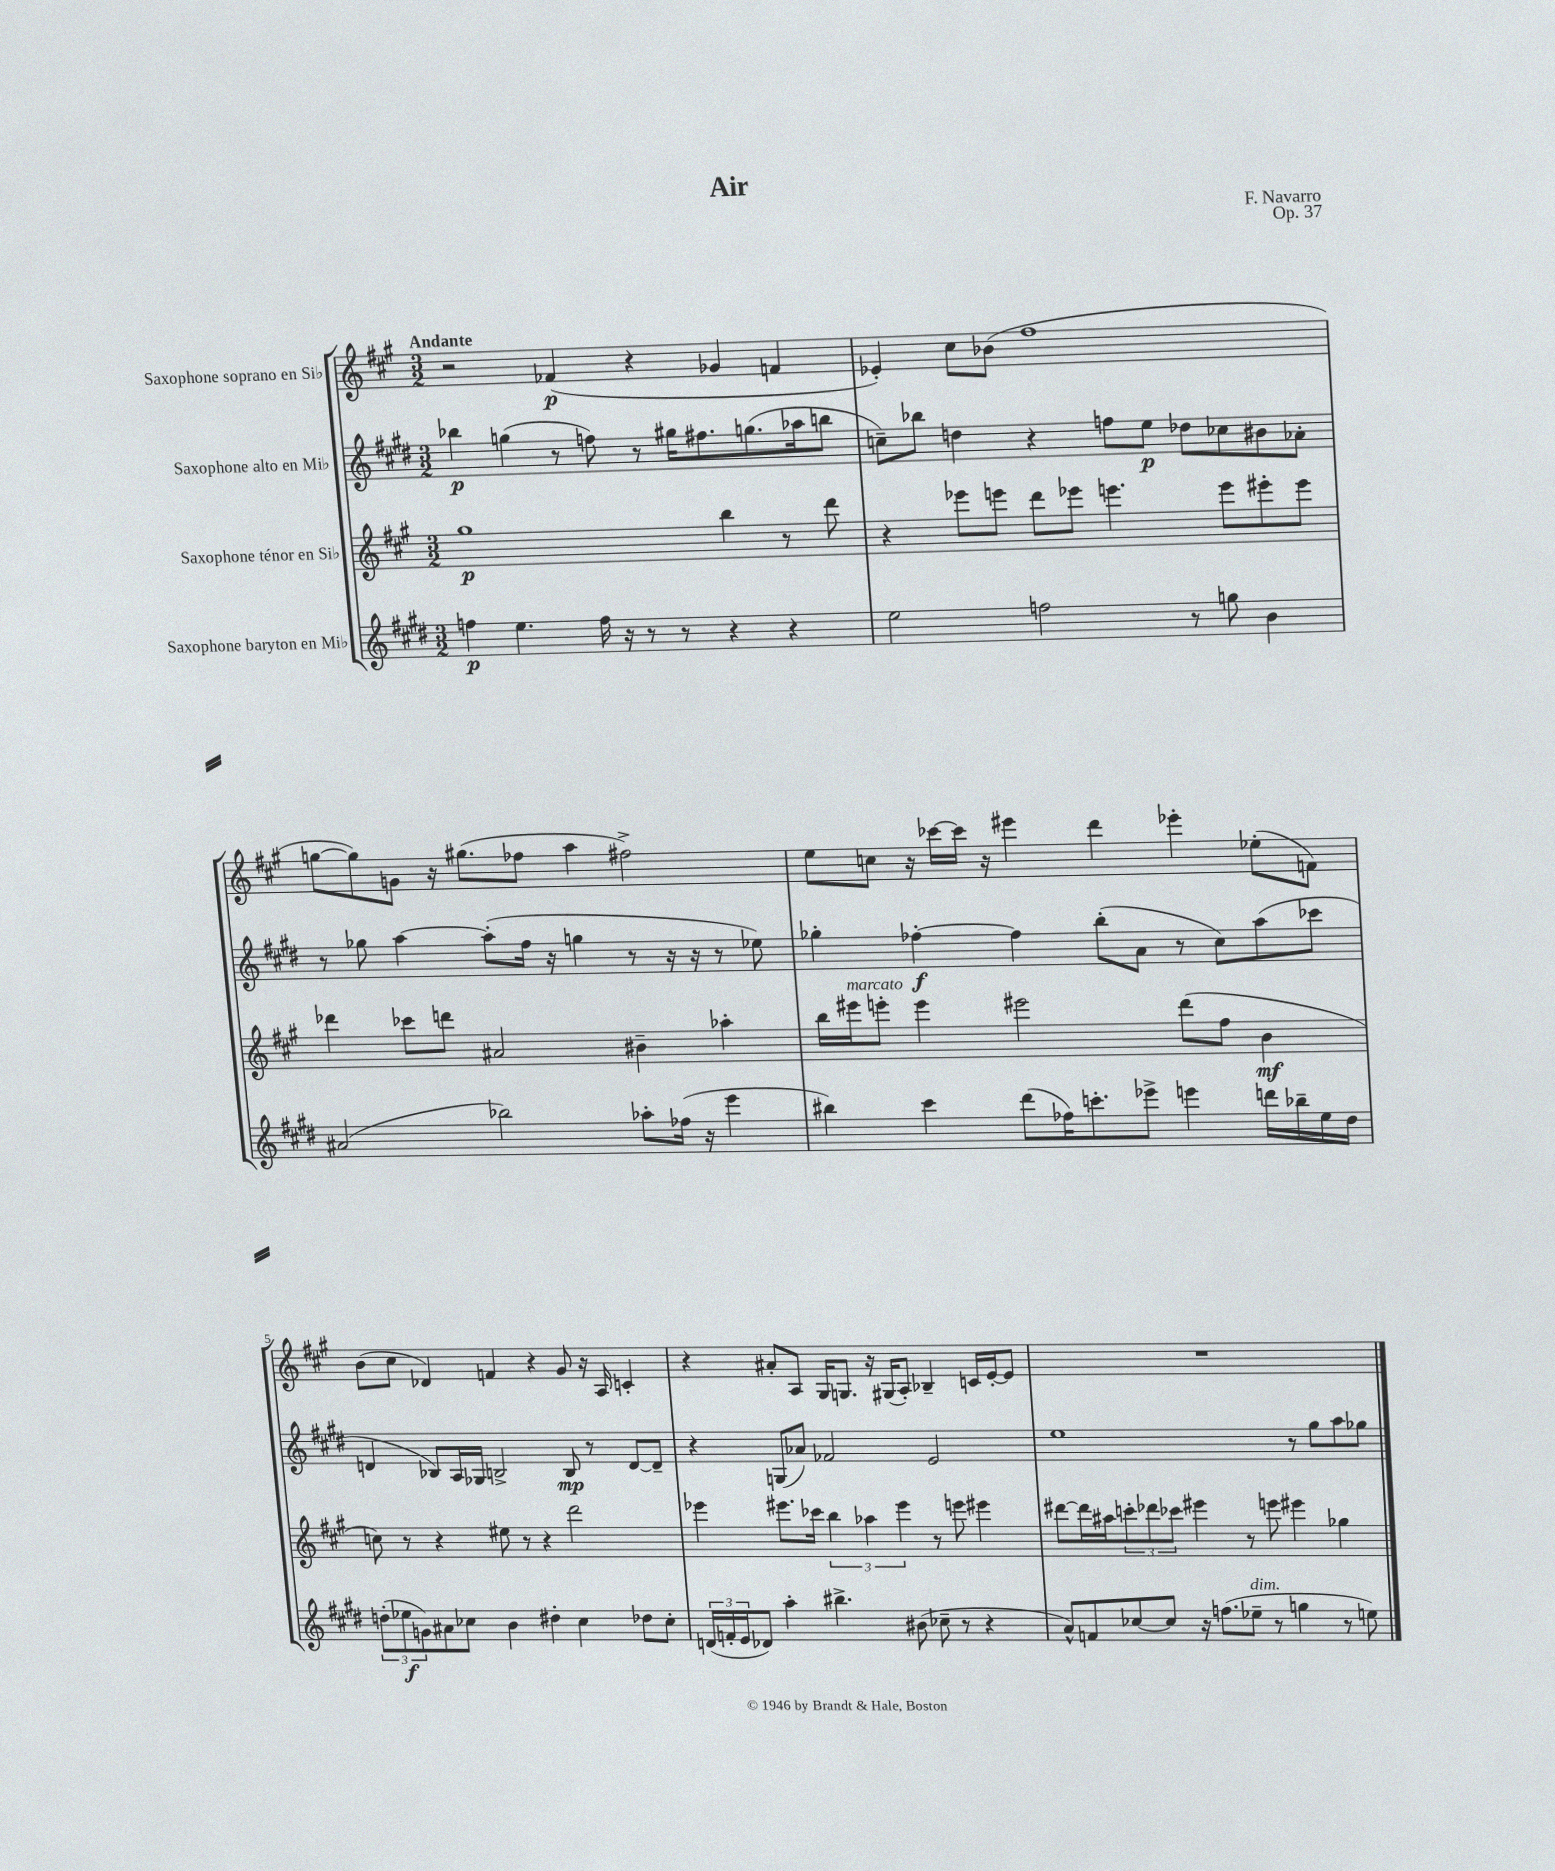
\header { title = "Air" composer = "F. Navarro" opus = "Op. 37" }
<<
\new StaffGroup <<
\new Staff = "s0" \with { instrumentName = "Saxophone soprano en Sib" } {
    \clef treble \key a \major \numericTimeSignature \time 3/2 \tempo "Andante"
    r2 fes'4\p( r4 ges'4 f'4 |
    ees'4-.) cis''8 bes'8( fis''1 |
    g''8~ g''8) g'8 r16 gis''8.( fes''8 a''4 fis''2->) |
    e''8 c''8 r16 ces'''16~ ces'''16 r16 eis'''4 d'''4 ees'''4-. ees''8-.( f'8) |
    b'8( cis''8 des'4) f'4 r4 gis'8 r16 a16 c'4-. |
    r4 ais'8-. a8 gis16 g8. r16 gis16( a8-.) bes4-- c'16 e'16~-. e'8 |
    R1. \bar "|." |
}
\new Staff = "s1" \with { instrumentName = "Saxophone alto en Mib" } {
    \clef treble \key e \major \numericTimeSignature \time 3/2
    bes''4\p g''4( r8 f''8) r8 gis''16 fis''8. g''8.( aes''16 b''8 |
    c''8--) bes''8 d''4 r4 f''8 e''8\p des''8 ces''8 bis'8 aes'8-. |
    r8 ges''8 a''4~ a''8-.( fis''16 r16 g''4 r8 r16 r16 r8 ees''8) |
    ges''4-. fes''4~-.\f fes''4 b''8-.( a'8 r8 cis''8) a''8( ces'''8 |
    d'4 bes8) a16 ges16 b2-> b8\mp r8 d'8~ d'8-- |
    r4 g8( aes'8) fes'2 e'2 |
    e''1 r8 gis''8 a''8 ges''8 \bar "|." |
}
\new Staff = "s2" \with { instrumentName = "Saxophone ténor en Sib" } {
    \clef treble \key a \major \numericTimeSignature \time 3/2
    gis''1\p b''4 r8 d'''8 |
    r4 ees'''8 e'''8 d'''8 ees'''8 e'''4. e'''8 eis'''8-. eis'''8 |
    des'''4 ces'''8 d'''8 ais'2 bis'4-- aes''4-. |
    b''16 eis'''16^\markup { \italic "marcato" } e'''8-. e'''4 eis'''2 d'''8( fis''8 b'4\mf |
    c''8) r8 r4 eis''8 r8 r4 d'''2 |
    ees'''4 eis'''8. ces'''16 \tuplet 3/2 { b''4 aes''4 eis'''4 } r8 e'''8 eis'''4 |
    dis'''8~ dis'''16 ais''16 \tuplet 3/2 { c'''8-. des'''8 ces'''8 } eis'''4 r8 e'''8 eis'''4 ges''4 \bar "|." |
}
\new Staff = "s3" \with { instrumentName = "Saxophone baryton en Mib" } {
    \clef treble \key e \major \numericTimeSignature \time 3/2
    f''4\p e''4. f''16 r16 r8 r8 r4 r4 |
    e''2 f''2 r8 g''8 b'4 |
    ais'2( bes''2) aes''8-. fes''16( r16 e'''4 |
    bis''4) cis'''4 dis'''8( fes''16) c'''8.-. ees'''8-> e'''4 d'''16 bes''16-- e''16 dis''16 |
    \tuplet 3/2 { d''8-.( ees''8\f g'8) } ais'8 ces''8 b'4 dis''4-. ces''4 des''8 ces''8-. |
    \tuplet 3/2 { d'16( f'16-. e'16 } des'8) a''4-. bis''4.-> bis'8( ces''8-- r8 r4 |
    a'8-^) f'8 ces''8~ ces''8 r16 f''8.( ees''8--^\markup { \italic "dim." } r8 g''4 r8 e''8) \bar "|." |
}
>>
>>
\layout { \context { \Score \override BarNumber.break-visibility = ##(#f #t #t) barNumberVisibility = #(every-nth-bar-number-visible 5) } }
